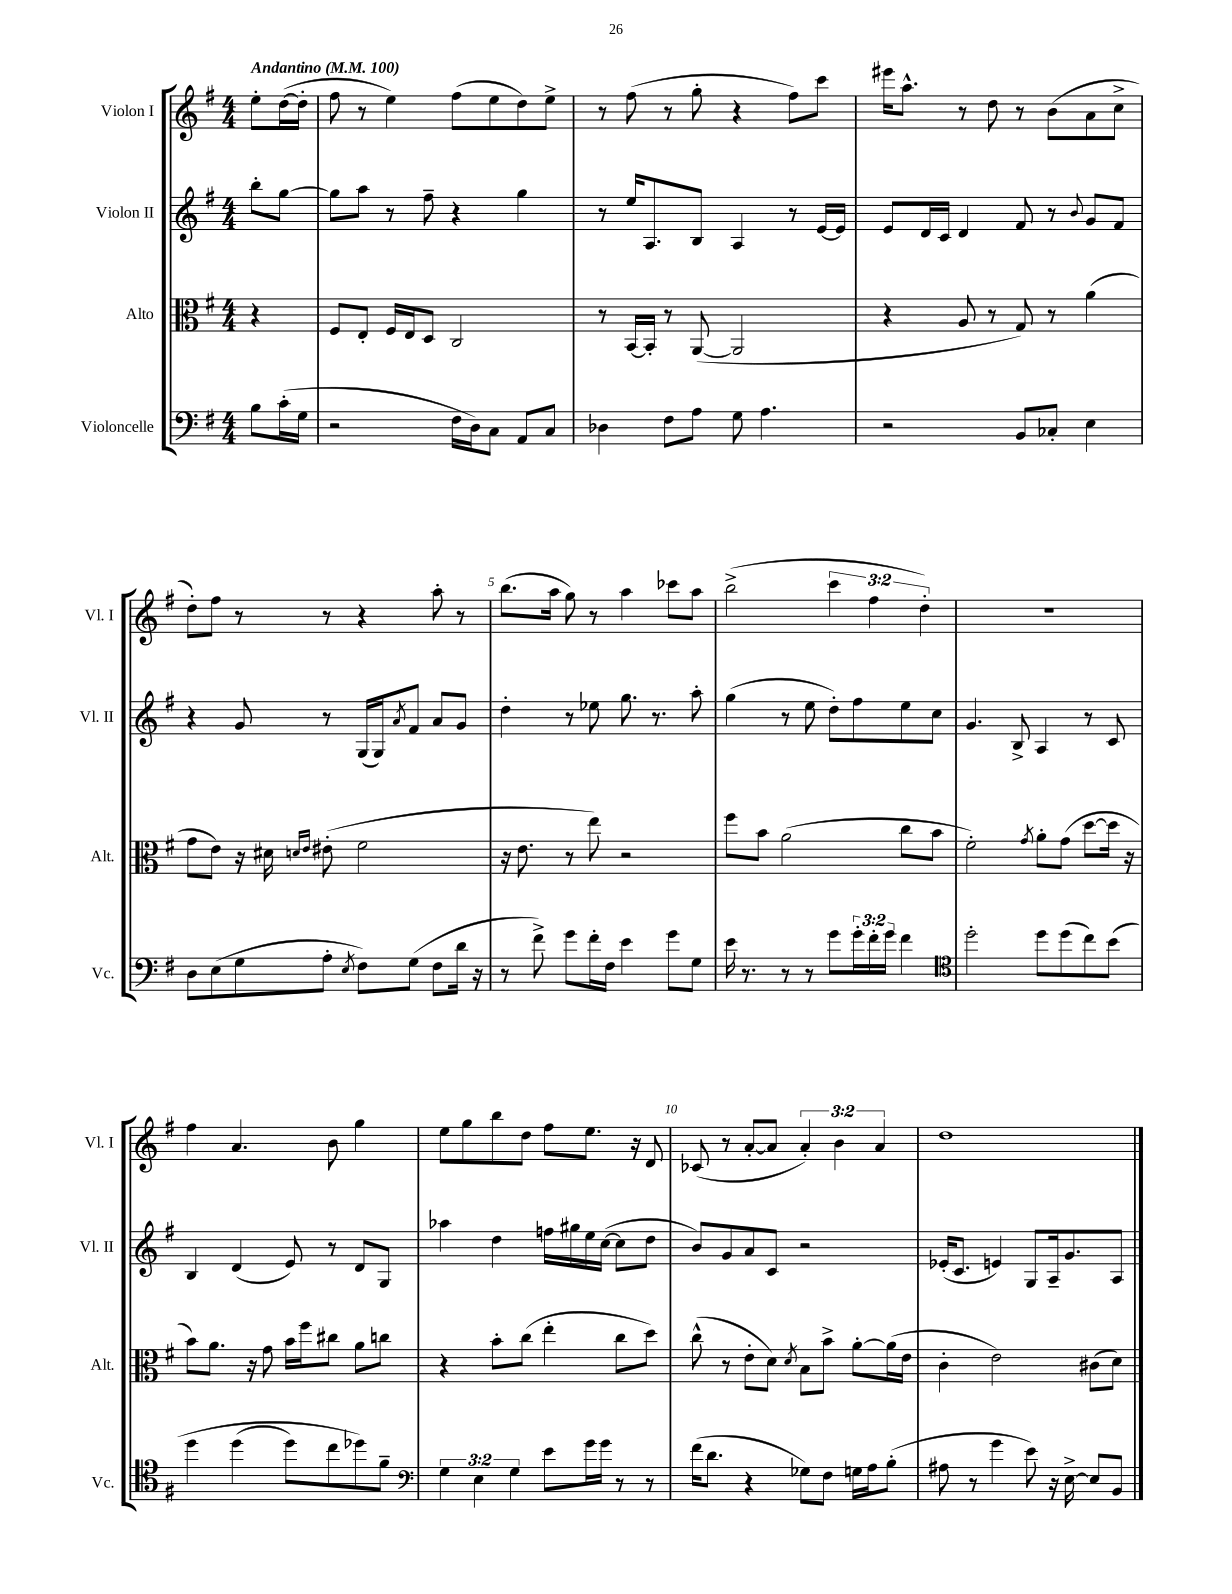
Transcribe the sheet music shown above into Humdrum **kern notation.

**kern	**kern	**kern	**kern
*staff4	*staff3	*staff2	*staff1
*clefF4	*clefC3	*clefG2	*clefG2
*k[f#]	*k[f#]	*k[f#]	*k[f#]
*M4/4	*M4/4	*M4/4	*M4/4
*MM100	*MM100	*MM100	*MM100
8B\L	4r	8bb'\L	8ee'\L
(16c'\L	.	[8gg\J	([16dd\L
16G\JJ	.	.	16dd'\]JJ
=	=	=	=
2r	8F#/L	8gg\]L	8ff#\
.	8E'/J	8aa\J	8r
.	16F#/LL	8r	4ee\)
.	16E/J	.	.
.	8D/J	8ff#~\	.
16F#\LL	2C/	4r	(8ff#\L
16D\J)	.	.	.
8C\J	.	.	8ee\
8AA/L	.	4gg\	8dd\)
8C/J	.	.	8ee^\J
=	=	=	=
4D-\	8r	8r	8r
.	[16BB/LL	16ee/LK	(8ff#\
.	16BB'/]JJ	8.A/	.
8F#\L	8r	.	8r
8A\J	([8AA/	8B/J	8gg'\
8G\	2AA/]	4A/	4r
4.A\	.	.	.
.	.	8r	8ff#\L)
.	.	[16e/LL	8ccc\J
.	.	16e/]JJ	.
=	=	=	=
2r	4r	8e/L	16eee#\LK
.	.	.	8.aa^^\J
.	.	16d/L	.
.	.	16c/JJ	.
.	8A/	4d/	8r
.	8r	.	8dd\
8BB/L	8G/)	8f#/	8r
8C-'/J	8r	8r	(8b\L
.	.	8qqb/	.
4E\	(4a\	8g/L	8a\
.	.	8f#/J	8cc^\J
=	=	=	=
8D\L	8g\L	4r	8dd'\L)
(8E\	8e\J)	.	8ff#\J
8G\	16r	8g/	8r
.	16d#\	.	.
.	16qqd/LL	.	.
.	16qqe/JJ	.	.
8A'\J	(8e#'\	8r	8r
8qE/	.	.	.
8F#\L)	2f#\	(16G/LL	4r
.	.	16G/J)	.
.	.	8qa/	.
(8G\J	.	8f#/J	.
8F#\L	.	8a/L	8aa'\
16d\Jk	.	8g/J	8r
16r	.	.	.
=	=	=	=
8r	16r	4dd'\	(8.bb\L
.	8.e\	.	.
8f#^\)	.	.	.
.	.	.	16aa\Jk
8g\L	8r	8r	8gg\)
16f#'\L	8ee\)	8ee-\	8r
16F#\JJ	.	.	.
4e\	2r	8.gg\	4aa\
.	.	8.r	.
8g\L	.	.	8ccc-\L
8G\J	.	8aa'\	8aa\J
=	=	=	=
16e\	8ff#\L	(4gg\	(2bb^\
8.r	.	.	.
.	8b\J	.	.
8r	(2a\	8r	.
8r	.	8ee\	.
8g\L	.	8dd'\L)	6ccc\
24g'\L	.	8ff#\	.
24f#'\	.	.	6ff#\
24g\JJ	.	.	.
4f#\	8cc\L	8ee\	.
.	.	.	6dd'\)
.	8b\J	8cc\J	.
=	=	=	=
*clefC4	*	*	*
2dd'\	2f#'\)	4.g/	1r
.	.	8B^/	.
.	8qg/	.	.
8dd\L	8a'\L	4A/	.
(8dd\	(8g\J	.	.
8cc\)	[8dd\L	8r	.
&(8b\J	16dd\]Jk	8c/	.
.	16r	.	.
=	=	=	=
4dd\	8b\L)	4B/	4ff#\
.	8.a\J	.	.
(4dd\	.	(4d/	4.a/
.	16r	.	.
.	8g\	.	.
8dd\L)	16b\LL	8e/)	.
.	16ff#\J	.	.
8cc\	8cc#\J	8r	8b\
8dd-\&)	8a\L	8d/L	4gg\
8f#~\J	8cc\J	8G/J	.
=	=	=	=
*clefF4	*	*	*
6G\	4r	4aa-\	8ee\L
.	.	.	8gg\
6E\	.	.	.
.	8b'\L	4dd\	8bb\
6G\	.	.	.
.	(8cc\J	.	8dd\J
8e\L	4ee'\	16ff\LL	8ff#\L
.	.	16gg#\	.
16g\L	.	16ee\	8.ee\J
16g\JJ	.	([16cc\JJ	.
8r	8cc\L	8cc\]L	.
.	.	.	16r
8r	8dd\J)	8dd\J	8d/
=	=	=	=
(16f#\LK	(8cc^^\	8b/L)	(8c-/
8.d\J	.	.	.
.	8r	8g/	8r
4r	8e'\L	8a/	[8a'/L
.	8d\J)	8c/J	8a/]J
.	8qd/	.	.
8G-\L)	8B\L	2r	6a'/)
8F#\J	8b^\J	.	.
.	.	.	6b\
16G\LL	[8a'\L	.	.
16A\J	.	.	.
.	.	.	6a/
(8B'\J	(16a\]L	.	.
.	16e\JJ	.	.
=	=	=	=
8A#\	4c'\	(16e-'/LK	1dd
.	.	8.c/J	.
8r	.	.	.
4g\	2e\)	4e/)	.
8e\)	.	8G/L	.
16r	.	16A~/k	.
[16E^\	.	8.g/	.
8E/]L	(8c#\L	.	.
8BB/J	8d\J)	8A/J	.
==	==	==	==
*-	*-	*-	*-
